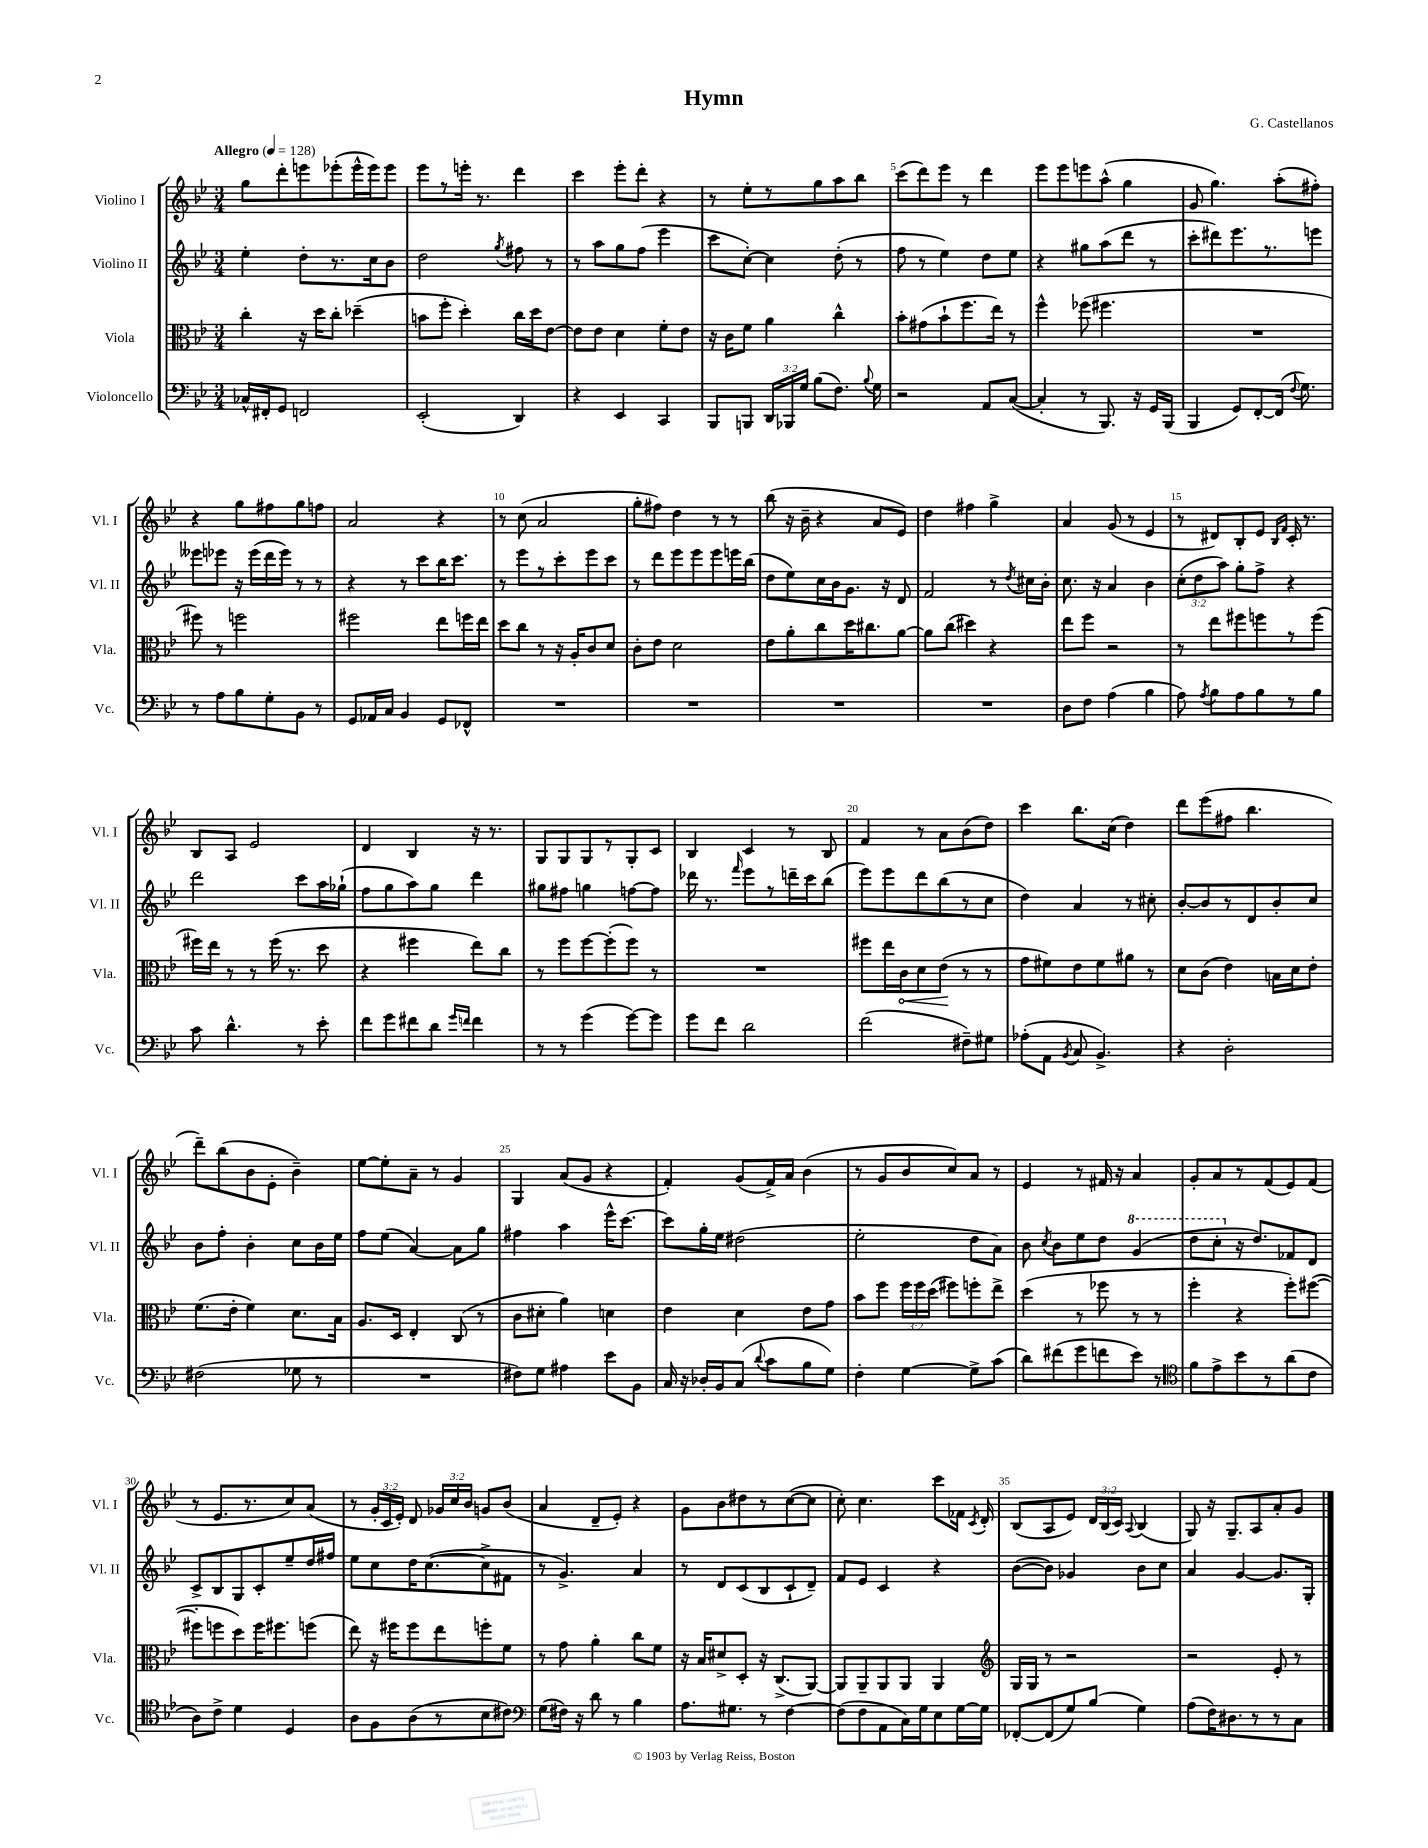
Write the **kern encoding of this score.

**kern	**kern	**kern	**kern
*staff4	*staff3	*staff2	*staff1
*clefF4	*clefC3	*clefG2	*clefG2
*k[b-e-]	*k[b-e-]	*k[b-e-]	*k[b-e-]
*M3/4	*M3/4	*M3/4	*M3/4
*MM128	*MM128	*MM128	*MM128
16C-^^/LL	4cc'\	4ee-'\	8gg\L
16FF#'/J	.	.	.
8GG/J	.	.	8ddd'\
2FF/	16r	8dd'\L	8eee\
.	16dd\LK	.	.
.	8cc'\J	8.r	(8eee-'\
.	(4dd-~\	.	16eee-^^\L
.	.	16cc\k	16eee-\J)
.	.	8b-\J	8eee-\J
=	=	=	=
(2EE-'/	8b\L	2dd\	8eee-\L
.	8ff'\J	.	8r
.	4dd'\)	.	16eee'\Jk
.	.	.	8.r
.	.	8qgg/	.
4DD/)	16cc\LL	8ff#\	4ddd\
.	16dd\J	.	.
.	[8e-\J	8r	.
=	=	=	=
4r	8e-\]L	8r	4ccc\
.	8e-\J	8aa\L	.
4EE-/	4d\	8gg\	8eee-'\L
.	.	(8ff\J	8ddd'\J
4CC/	8f'\L	4eee-\	4r
.	8e-\J	.	.
=	=	=	=
8BBB-/L	16r	8ccc\L	8r
.	16c\LK	.	.
8BBB/J	8f\J	[8cc'\J)	8ee-'\L
24DD/LL	4a\	4cc\]	8r
24BBB-/	.	.	.
24G/JJ	.	.	.
(8B-\L	.	.	8gg\
8.F\J)	4cc^^\	(8dd'\	8aa\
.	.	8r	8bb-\J
8qqB-/	.	.	.
16G\	.	.	.
=	=	=	=
2r	8b-'\L	8ff\	(8ccc\L
.	(8g#\	8r	8ddd\)
.	8b-`\	4ee-\)	8eee-\J
.	8.ff\	.	8r
8AA/L	.	8dd\L	4ddd\
.	16ee-\Jk)	.	.
([8C/J	8r	8ee-\J	.
=	=	=	=
4C'/]	4ff^^\	4r	8eee-\L
.	.	.	8eee-\
8r	(8ff-\	8gg#\L	8eee\
8.BBB-/)	4.ff#\	(8aa\	(8aa^^\J
.	.	8ddd\J	4gg\
16r	.	.	.
16GG/LL	.	8r	.
(16BBB-/JJ	.	.	.
=	=	=	=
4BBB-/	2.r	8ccc'\L	8g/
.	.	8ddd#\)	4.gg\)
8GG/L)	.	8.eee-\	.
[8FF'/	.	.	.
.	.	8.r	.
(16FF/]Jk	.	.	(8aa'\L
8qqF/	.	.	.
8.G\)	.	.	.
.	.	8eee\J	8ff#'\J)
=	=	=	=
8r	8ff#\)	8eee--\L	4r
8A\L	8r	8eee-\J	.
8B-\	2ff\	16r	8gg\L
.	.	(16eee-\LL	.
8G'\	.	16ddd\	8ff#\
.	.	16eee-\JJ)	.
8BB-\J	.	8r	8gg\
8r	.	8r	8ff\J
=	=	=	=
8GG/L	2ff#\	4r	2a/
16AA-/L	.	.	.
16C/JJ	.	.	.
4BB-/	.	8r	.
.	.	8ccc\L	.
8GG/L	8ee-\L	16bb-\K	4r
.	.	8.ccc\J	.
8FF-^^/J	16ff\L	.	.
.	16ee-\JJ	.	.
=	=	=	=
2.r	8dd\L	8r	8r
.	8cc\J	8eee-\L	(8cc\
.	8r	8r	2a/
.	16r	8ccc'\	.
.	16A'/LK	.	.
.	8c/	8eee-\	.
.	8d/J	8ccc\J	.
=	=	=	=
2.r	8c'\L	8r	8gg'\L
.	8e-\J	8ddd\L	8ff#\J)
.	2d\	8eee-\	4dd\
.	.	8eee-\	.
.	.	8eee-\	8r
.	.	16eee\L	8r
.	.	(16bb-\JJ	.
=	=	=	=
2.r	8e-\L	8dd\L	(8bb-\
.	8a'\	8ee-\)	16r
.	.	.	16b-~\
.	8cc\	16cc\L	4r
.	.	16b-\J	.
.	16dd\K	8.g\J	.
.	8.cc#\	.	.
.	.	.	8a/L
.	.	16r	.
.	[8a\J	8d/	8e-/J)
=	=	=	=
2.r	8a\]L	2f/	4dd\
.	(8cc\J	.	.
.	4dd#\)	.	4ff#\
.	4r	8r	4gg^\
.	.	8qdd/	.
.	.	16cc#\LL	.
.	.	16b-'\JJ	.
=	=	=	=
8D\L	8ee-\L	8.cc\	4a/
8F\J	8ff\J	.	.
.	.	16r	.
(4A\	2r	4a/	(8g/
.	.	.	8r
4B-\	.	4b-\	4e-/
=	=	=	=
8A\)	8r	(12cc'\L	8r
.	.	12dd\	.
8qA/	.	.	.
8B-\L	8ee-\L	.	8d#/L)
.	.	12aa\J)	.
8A\	8ff#\	8gg'\L	8B-'/
8B-\	8ff\	8ff^\J	8e-/J
.	.	.	16qqB-/LL
.	.	.	16qqf/JJ
8r	8r	4r	16c'/
.	.	.	8.r
8B-\J	(8ff\J	.	.
=	=	=	=
8c\	16ff#\LL)	2ddd\	8B-/L
.	16ee-\JJ	.	.
4.d^^\	8r	.	8A/J
.	8r	.	2e-/
.	(16ff#\	.	.
.	8.r	.	.
8r	.	8ccc\L	.
8e-'\	8dd\	16aa\L	.
.	.	(16gg-`\JJ	.
=	=	=	=
8f\L	4r	8ff\L	4d/
8g\	.	8gg\	.
8f#\	4ff#\	8aa\)	4B-/
8d\J	.	8gg\J	.
16qqg/LL	.	.	.
16qqf/JJ	.	.	.
4f\	8ee-\L)	4ddd\	16r
.	.	.	8.r
.	8cc\J	.	.
=	=	=	=
8r	8r	8gg#\L	8G/L
8r	8ff\L	8ff#\J	8G/
(4g\	[8ff\	4gg\	8G/
.	(8ff'\]	.	8r
[8g\L)	8ff\J)	[8ff\L	8G'/
8g\]J	8r	8ff\]J	8c/J
=	=	=	=
8g\L	2.r	16ddd-\	4B-/
.	.	8.r	.
8f\J	.	.	.
.	.	16qqfff/	.
2d\	.	8eee-\L	4c/
.	.	8r	.
.	.	16ddd~\L	8r
.	.	16ccc\J	.
.	.	(8bb-\J	8B-/
=	=	=	=
(2f\	8ff#\L	8eee-\L)	4f/
.	16ee-\L	8eee-\	.
.	16c\J	.	.
.	8d\	8ddd\	8r
.	(8e-\J	(8bb-\	8a\L
8F#~\L)	8r	8r	(8b-\
8G#\J	8r	8cc\J	8dd\J)
=	=	=	=
(8A-'\L	8g\L	4dd\)	4ccc\
8AA\J	8f#\)	.	.
8qBB-/	.	.	.
8C/	8e-\	4a/	8.bb-\L
4.BB-^/)	8f#\	.	.
.	.	.	(16cc\Jk
.	8a#\J	8r	4dd\)
.	8r	8cc#'\	.
=	=	=	=
4r	8d\L	[8b-'/L	8ddd\L
.	(8c\J	8b-/]	(8eee-\
2D'\	4e-\)	8r	8ff#\J
.	.	8d/	4.bb-\
.	16B\LL	8b-'/	.
.	16d\J	.	.
.	8e-'\J	8cc/J	.
=	=	=	=
(2F#\	(8.f\L	8b-\L	8ddd~\L)
.	.	8ff'\J	(8bb-\
.	16e-'\Jk	.	.
.	4f\)	4b-'\	8b-\
.	.	.	8e-'\J
8G-\	8.d\L	8cc\L	4b-~\)
8r	.	16b-\L	.
.	16B-\Jk	16ee-\JJ	.
=	=	=	=
2.r	8.A/L	8ff\L	[8ee-\L
.	.	(8ee-\J	8ee-'\]
.	16D/Jk	.	.
.	4E-'/	[4a/)	8a~\J
.	.	.	8r
.	(8C/	8a\]L	4g/
.	8r	8gg\J	.
=	=	=	=
8F#\L)	8c\L	4ff#\	4G/
8G\J	8d#'\J	.	.
4A#\	4a\)	4aa\	(8a/L
.	.	.	8g/J
8e-\L	4d\	16eee-^^\LK	4r
.	.	[8.ccc\J	.
8BB-\J	.	.	.
=	=	=	=
16C/	4e-\	8ccc\]L	4f'/)
16r	.	.	.
16D-'/LL	.	16gg'\L	.
16BB-/J	.	16ee-\JJ	.
(8C/J	4d\	(2dd#\	(8g/L
8qqd/	.	.	.
8c\L	.	.	16f^/L)
.	.	.	16a/JJ
8B-\	8e-\L	.	(4b-\
8G\J)	8g\J	.	.
=	=	=	=
4F'\	8b-\L	2ee-'\	8r
.	8ff\J	.	8g/L
[4G\	24ff\LL	.	8b-/
.	24ff\	.	.
.	(24dd\JJ	.	.
.	8ff#\L)	.	8cc/)
8G^\]L	8ff'\	8dd\L	8a/J
(8c\J	8ee-^\J	8a\J)	8r
=	=	=	=
8d\L)	(4dd\	8b-\	4e-/
.	.	8qcc/	.
(8f#\	.	8b-\L	.
8g\	8r	8ee-\	8r
8f\	8ff-\	8dd\J	16f#/
.	.	.	16r
8e-\J)	8r	(4gg/	4a/
8r	8r	.	.
=	=	=	=
*clefC4	*	*	*
8f\L	4ff'\	8ddd\L	8g'/L
8e-^\	.	8ccc'\J	8a/
8b-\	4r	16r	8r
.	.	8.dd/L)	.
8r	.	.	(8f/
(8a\	8ff'\L)	8f-/	8e-/)
8c\J	([8ff#\J	8d/J	(8f/J
=	=	=	=
8A\L)	8ff#'\]L	8c^/L	8r
8c^\J	8ff\	8B-/	8.e-/L
4d\	8dd\)	8G/	.
.	.	.	8.r
.	16ff\K	8c'/	.
.	8.ff#\	.	.
4D/	.	8ee-~/	8cc/)
.	(8ff\J	16dd/L	(8a/J
.	.	16ff#/JJ	.
=	=	=	=
8A\L	8ee-\)	8ee-\L	8r
8F\	16r	8cc\	24g'/LL
.	.	.	24c/
.	16ff#\LK	.	.
.	.	.	24e-'/JJ)
(8A\	8ff#\	16dd\K	8d/
.	.	([8.cc\	.
8r	8ee-\	.	24g-/LL
.	.	.	24cc/
.	.	.	24b-/JJ
8B-\	8ff'\	8cc^\]	8g/L
8c#\J)	8f\J	8f#\J	(8b-/J
=	=	=	=
*clefF4	*	*	*
(8G\L	8r	8r	4a/
16F#\Jk)	8g\	4.g^/)	.
16r	.	.	.
8d\	4a'\	.	8d~/L
8r	.	.	8e-'/J)
4B-\	8cc\L	4a/	4r
.	8f\J	.	.
=	=	=	=
8.A\L	16r	8r	8g\L
.	16B-/LK	.	.
.	8d#^/	8d/L	8b-\
8.G#\J	.	.	.
.	8D'/J	(8c/	8dd#\
8r	16r	8B-/	8r
.	(8.C^/L	.	.
[4F\	.	8c`/	([8cc\
.	[8AA/J)	8d~/J)	8cc\]J
=	=	=	=
(8F\]L	8AA/]L	8f/L	8cc'\)
8F\	8AA~/	8e-/J	4.cc\
8AA\	8AA/	4c/	.
16C\L)	8AA/J	.	.
16G\J	.	.	.
8E-\	4AA/	4r	8ccc\L
[16G\L	.	.	16f-\Jk
.	.	.	8qc/
16G\]JJ	.	.	16d'/
=	=	=	=
*	*clefG2	*	*
[8FF-'/L	16G/LL	([8b-\L	(8B-/L
.	16G/JJ	.	.
(8FF-/]	8r	8b-\]J)	8A/
8G/)	2r	4g-/	8e-/J)
(8B-/J	.	.	24d/LL
.	.	.	(24B-/
.	.	.	24c/JJ)
.	.	.	8qqA/
4G\)	.	8b-\L	(4B-/
.	.	8cc\J	.
=	=	=	=
(8A\L	2r	4a/	8G/)
16F\K)	.	.	16r
8.D#\	.	.	8.G~/L
.	.	[4g/	.
8r	.	.	8A/
8r	8e-'/	8.g/]L	8a'/
8C\J	8r	.	8g/J
.	.	16G'/Jk	.
==	==	==	==
*-	*-	*-	*-
